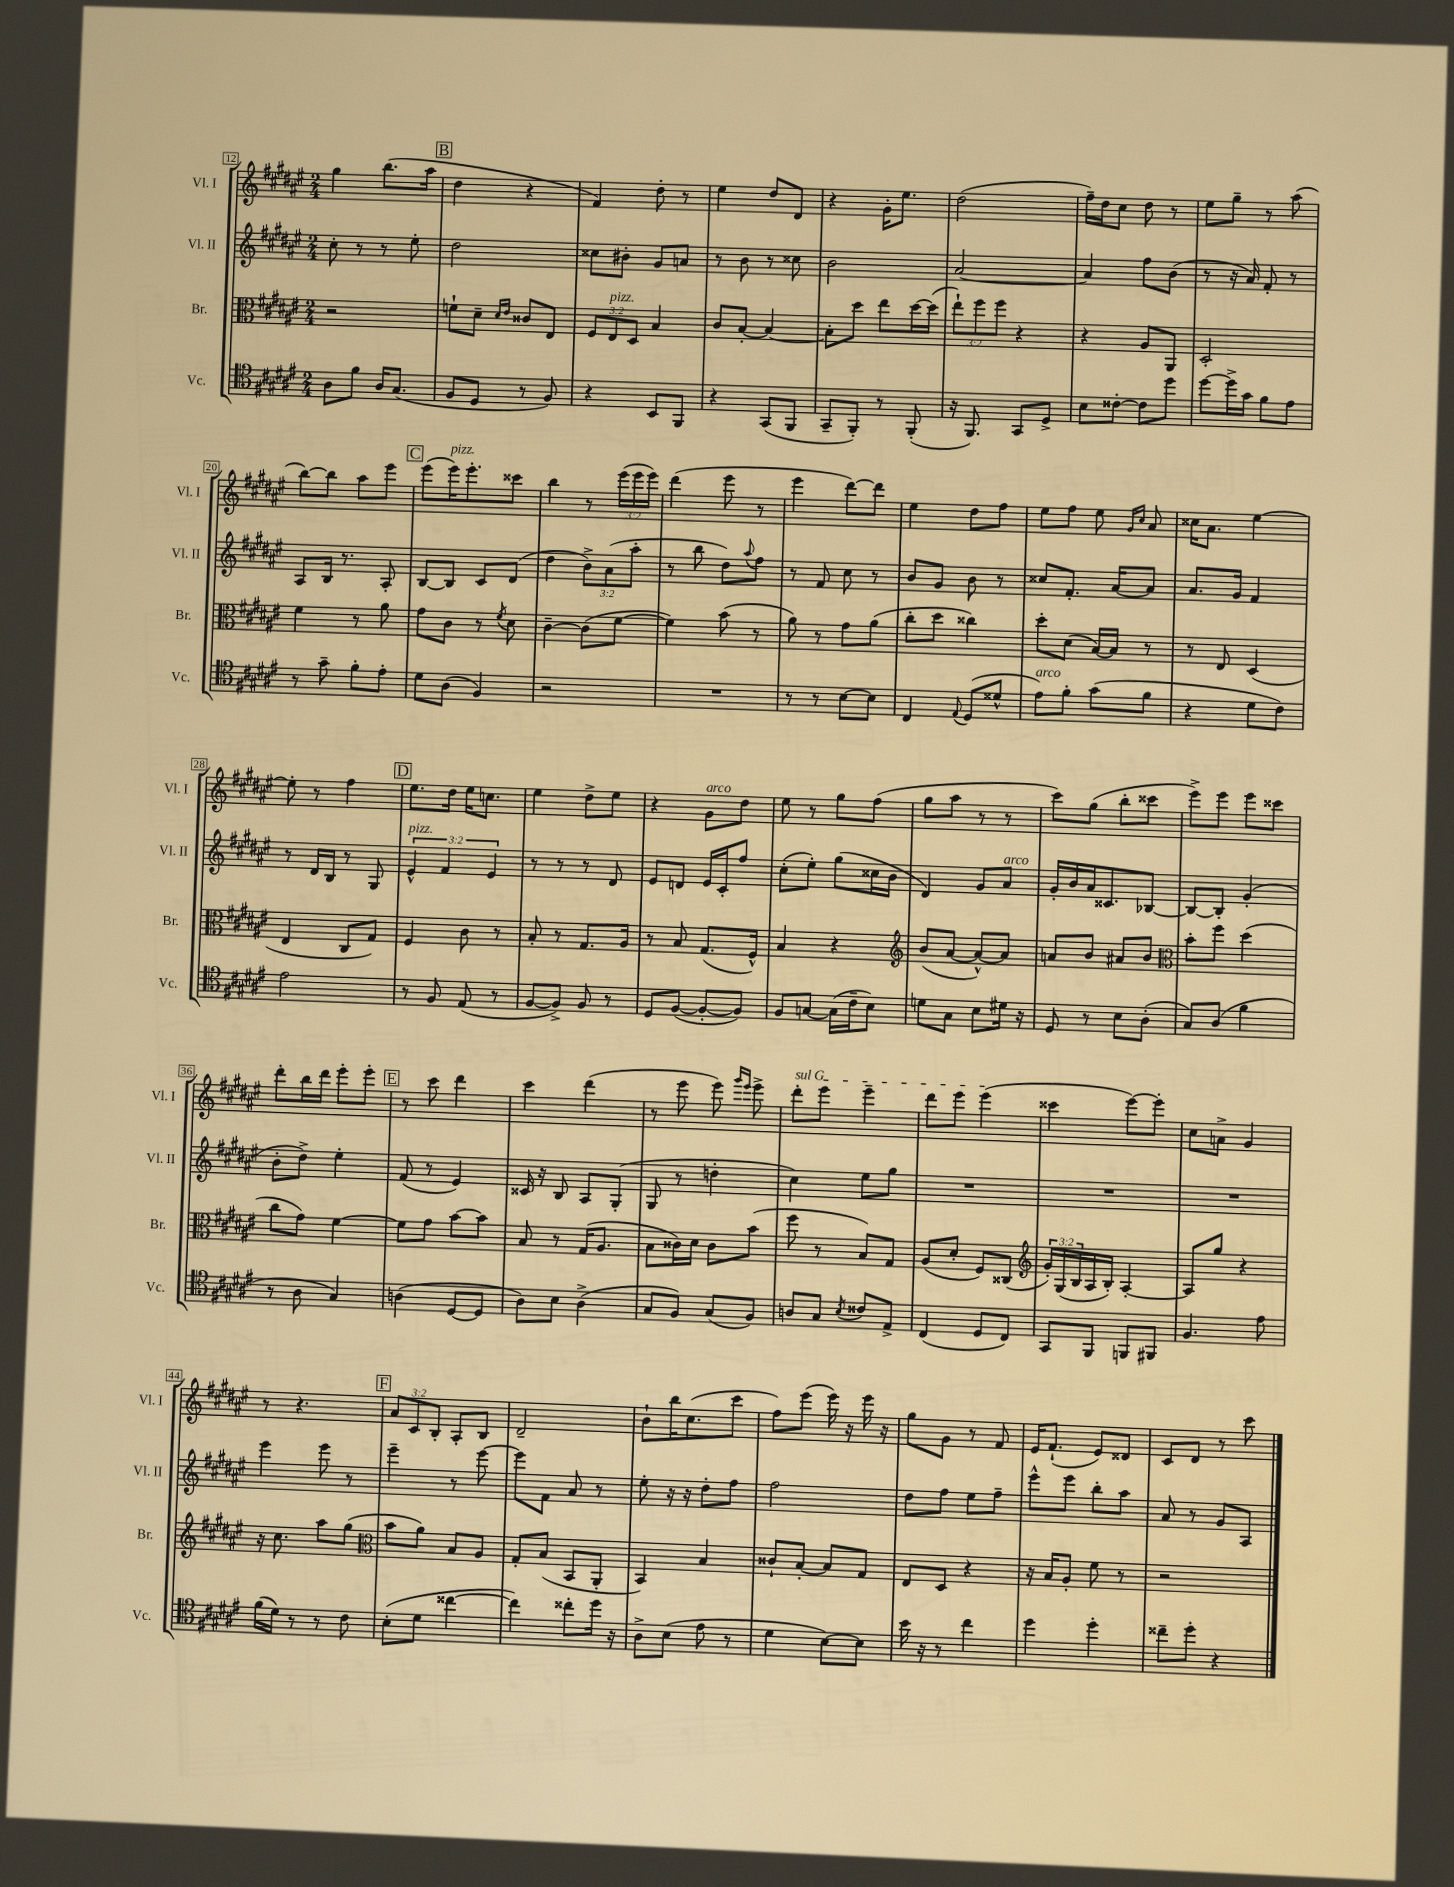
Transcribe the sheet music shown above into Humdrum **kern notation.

**kern	**kern	**kern	**kern
*part4	*part3	*part2	*part1
*staff4	*staff3	*staff2	*staff1
*I"Vc.	*I"Br.	*I"Vl. II	*I"Vl. I
*I'Vc.	*I'Br.	*I'Vl. II	*I'Vl. I
*clefC4	*clefC3	*clefG2	*clefG2
*k[f#c#g#d#a#e#]	*k[f#c#g#d#a#e#]	*k[f#c#g#d#a#e#]	*k[f#c#g#d#a#e#]
*M2/4	*M2/4	*M2/4	*M2/4
=12	=12	=12	=12
8A#\L	2r	8cc#'\	4gg#\
8f#\J	.	8r	.
16A#/KL	.	8r	(8.bb\L
(8.G#/J	.	.	.
.	.	8ee#'\	.
.	.	.	16aa#\Jk
!!LO:REH:place=s1:t=B
=13	=13	=13	=13
8F#/L	8fn`\L	2dd#\	4dd#\
8D#/J	8d#~\J	.	.
.	16qqd#/LL	.	.
.	16qqe#/JJ	.	.
8r	8c##X/L	.	4r
8F#/)	8E#/J	.	.
=14	=14	=14	=14
4r	12F#/L	8cc##X\L	4f#/)
!	!LO:TX:a:i:t=pizz.	!	!
.	12E#/	.	.
.	.	8b#X'\J	.
.	12D#/J	.	.
8BB/L	4B/	8g#/L	8dd#'\
8FF#/J	.	8an/J	8r
=15	=15	=15	=15
4r	8c#/L	8r	4ee#\
.	[8B'/J	8b\	.
(8GG#/L	4B/_	8r	8dd#/L
8FF#/J	.	8cc##X\	8d#/J
=16	=16	=16	=16
8GG#~/L	8B'\L]	2b\	4r
8FF#'/J)	8dd#\J	.	.
8r	8ee#\L	.	16g#'\KL
.	.	.	8.ee#\J
(8FF#'/	[16dd#\L	.	.
.	(16dd#\JJ]	.	.
=17	=17	=17	=17
16r	12ee#`\L)	[2a#/	(2dd#\
8.FF#/)	.	.	.
.	12ff#\	.	.
.	12ff#\J	.	.
8GG#/L	4r	.	.
8D#^/J	.	.	.
=18	=18	=18	=18
8B\L	4r	4a#/]	16ff#~\LL)
.	.	.	16dd#\J
[8c##X'\J	.	.	8cc#\J
8c##\L]	8A#/L	8ff#\L	8dd#\
8dd#\J	8AA#/J	(8b\J	8r
=19	=19	=19	=19
[8dd#\L	2D#'/	8r	8ee#\L
16dd#^\L]	.	16r	8gg#~\J
16g#\JJ	.	16a#/)	.
8f#\L	.	8f#'/	8r
8e#\J	.	8r	(8aa#\
!!LO:LB:g=z
=20	=20	=20	=20
8r	4f#\	8A#/L	[8bb\L)
8g#~\	.	16B/Jk	8bb\J]
.	.	8.r	.
8f#'\L	8r	.	8aa#\L
8e#'\J	8a#\	8A#'/	8eee#\J
!!LO:REH:place=s1:t=C
=21	=21	=21	=21
8d#\L	8g#\L	[8B/L	(8eee#\L
!	!	!	!LO:TX:a:i:t=pizz.
(8A#\J	8c#\J	8B/J]	16eee#\K)
.	.	.	8.eee#'\
4F#/)	8r	8c#/L	.
.	8qf#/	.	.
.	8d#\	(8d#/J	8ccc##X\J
=22	=22	=22	=22
2r	[4c#~\	4dd#\	4bb\
.	(8c#\L]	12b^\L)	8r
.	.	(12a#\	.
.	[8f#\J	.	(24eee#\LL
.	.	12aa#'\J	24eee#\
.	.	.	24eee#\JJ)
=23	=23	=23	=23
2r	4f#\])	8r	(4ddd#\
.	.	8bb\	.
.	(8b\	8dd#\L)	8eee#\
.	.	8qqaa#/	.
.	8r	8ff#\J	8r
=24	=24	=24	=24
8r	8a#\)	8r	4eee#\
8r	8r	8f#/	.
[8B\L	8g#\L	8cc#\	[8ddd#\L)
8B\J]	(8a#\J	8r	8ddd#\J]
=25	=25	=25	=25
4C#/	8cc#'\L	8b/L	4ee#\
.	8dd#\J	8g#/J	.
8qqE#/	.	.	.
(8D#/L	4cc##X\)	8b\	8dd#\L
8d##X^^/J	.	8r	8ff#\J
=26	=26	=26	=26
!LO:TX:a:i:t=arco	!	!	!
8e#\L)	8dd#'\L	8cc##X/L	8ee#\L
8f#'\J	(8d#\J	8.f#'/J	8ff#\J
(8g#\L	[16B/LL)	.	8ee#\
.	16B/JJ]	[16a#/KL	.
.	.	.	16qqg#/LL
.	.	.	16qqcc#/JJ
8f#\J	8r	8a#/J]	8a#/
=27	=27	=27	=27
4r	8r	8.a#/L	16cc##X\KL
.	.	.	8.a#\J
.	8E#/	.	.
.	.	16g#/Jk	.
8d#\L	(4D#/	4f#/	[4ee#\
8c#\J)	.	.	.
!!LO:LB:g=z
=28	=28	=28	=28
2e#\	4E#/	8r	8ee#'\]
.	.	16d#/LL	8r
.	.	16B/JJ	.
.	8C#/L	8r	4ff#\
.	8G#/J)	8G#/	.
!!LO:REH:place=s1:t=D
=29	=29	=29	=29
!	!	!LO:TX:a:i:t=pizz.	!
8r	4F#/	6e#^^/	8.ee#\L
8F#/	.	.	.
.	.	6f#/	.
.	.	.	16dd#\Jk
(8E#/	8c#\	.	16ee#\KL
.	.	.	8.ccn\J
.	.	6e#/	.
8r	8r	.	.
=30	=30	=30	=30
[8F#/L	8B'/	8r	4ee#\
8F#^/J])	8r	8r	.
8F#/	8.G#/L	8r	8dd#^\L
8r	.	8d#/	8ee#\J
.	16A#/Jk	.	.
=31	=31	=31	=31
8D#/L	8r	8e#/L	4r
([8F#/J	8B/	8dn/J	.
!	!	!	!LO:TX:a:i:t=arco
8F#'/L_	(8.G#/L	16e#/LL	8g#\L
.	.	16c#'/J	.
8F#/J])	.	8ff#/J	8dd#\J
.	16F#^^/Jk)	.	.
=32	=32	=32	=32
8F#/L	4B/	(8cc#'\L	8ee#\
[8Gn/J	.	8ee#'\J)	8r
(16G\LL]	4r	(8gg#\L	8gg#\L
16c#~\J	.	.	.
8B\J)	.	16cc##X\L	(8ff#\J
.	.	16b\JJ	.
=33	=33	=33	=33
*	*clefG2	*	*
8dn\L	(8b/L	4d#/)	8gg#\L
8G#\J	[8a#/J	.	8aa#\J
8B\L	8a#^^/L_)	8g#/L	8r
!	!	!LO:TX:a:i:t=arco	!
16d#X\Jk	8a#/J]	8a#/J	8r
16r	.	.	.
=34	=34	=34	=34
8D#/	8an/L	16g#'/LL	8ccc#\L)
.	.	16b/	.
8r	8b/J	16a#/J	(8gg#\J
.	.	8.c##X/	.
8B\L	8a#X/L	.	8bb'\L
(8A#'\J	8b/J	[8B-X/J	8ccc##X\J
=35	=35	=35	=35
*	*clefC3	*	*
8G#/L)	8b'\L	8B-/L_	8eee#^\L)
(8A#/J	8ff#\J	8B-'/J]	8eee#\J
4f#\	(4dd#\	(4g#'/	8eee#\L
.	.	.	8ccc##X\J
!!LO:LB:g=z
=36	=36	=36	=36
8r	8cc#\L	8b'\L	8ddd#'\L
8A#\	8g#\J)	8dd#^\J)	16bb\L
.	.	.	16ddd#\JJ
4G#/)	[4f#\	4ee#'\	8eee#'\L
.	.	.	8eee#'\J
!!LO:REH:place=s1:t=E
=37	=37	=37	=37
(4An\	8f#\L]	(8f#/	8r
.	8g#\J	8r	8ccc#\
[8D#/L	[8b\L	4e#/)	4ddd#\
8D#/J]	8b\J]	.	.
=38	=38	=38	=38
8A#\L)	8B/	16c##X/	4ccc#\
.	.	16r	.
8B\J	8r	8B/	.
(4A#^\	(16G#/KL	8A#/L	(4ddd#\
.	8.A#/J	.	.
.	.	(8G#'/J	.
=39	=39	=39	=39
8G#/L	8B\L	8G#/	8r
8F#/J)	16c##X\L)	8r	8eee#\
.	16d#\JJ	.	.
(8G#/L	8c##\L	4ddn'\	8eee#\)
.	.	.	16qqggg#/LL
.	.	.	16qqeee#/JJ
8F#/J)	(8b\J	.	8eee#^\
=40	=40	=40	=40
!	!	!	!LO:TX:a:i:t=sul G
8An/L	8ff#\	4cc#\)	8ddd#'\L
8G#/J	8r	.	8eee#\J
8qB/	.	.	.
8c##X/L	8B/L)	8ee#\L	4eee#~\
8E#^/J	8G#/J	8gg#\J	.
=41	=41	=41	=41
(4C#/	(8A#/L	2r	8ddd#\L
.	8d#'/J	.	8eee#\J
8D#/L	8F#/L)	.	(4eee#\
8C#/J)	(8C##X/J	.	.
=42	=42	=42	=42
*	*clefG2	*	*
8GG#/L	24g#'/LL)	2r	4ccc##X\
.	(24G#/	.	.
.	24B/	.	.
8FF#/J	16A#/	.	.
.	16B'/JJ)	.	.
8FFn/L	[4A#'/	.	[8eee#\L)
8FF#X/J	.	.	8eee#'\J]
=43	=43	=43	=43
4.F#/	8A#/L]	2r	8cc#\L
.	8gg#/J	.	8an^\J
.	4r	.	4g#/
8e#\	.	.	.
!!LO:LB:g=z
=44	=44	=44	=44
(16f#\LL	16r	4eee#\	8r
16d#\JJ)	8.cc#\	.	.
8r	.	.	4.r
8r	8aa#\L	8eee#\	.
8c#\	(8gg#\J	8r	.
!!LO:REH:place=s1:t=F
=45	=45	=45	=45
*	*clefC3	*	*
(8B'\L	8b\L	4eee#~\	12a#/L
.	.	.	12c#/
8d#\J	8a#\J)	.	.
.	.	.	12B'/J
[4cc##X\	8B/L	8r	8A#'/L
.	8A#/J	[8eee#\	8B/J
=46	=46	=46	=46
4cc##\])	8G#'/L	8eee#\L]	2d#~/
.	(8B/J	8f#\J	.
8cc##X'\L	8BB/L	8a#/	.
16dd#\Jk	8AA#'/J	8r	.
16r	.	.	.
=47	=47	=47	=47
8A#^\L	4BB/)	8ee#'\	8b`\L
(8B\J	.	16r	16bb\K
.	.	16r	(8.cc#\
8e#\	4B/	8dd#'\L	.
8r	.	8ff#\J	8ccc#\J
=48	=48	=48	=48
4d#\	8c##X`/L	2ff#\	8ff#\L)
.	[8B'/J	.	(8eee#\J
[8B\L)	8B/L]	.	16eee#\)
.	.	.	16r
8B\J]	8G#/J	.	16eee#\
.	.	.	16r
=49	=49	=49	=49
16b\	8E#/L	8dd#\L	8gg#\L
16r	.	.	.
8r	8D#/J	8ff#\J	8g#\J
4cc#\	4r	8ee#\L	8r
.	.	8ff#~\J	8f#/
=50	=50	=50	=50
4dd#\	16r	8eee#^^\L	16e#/KL
.	16B/KL	.	(8.f#`/J
.	8A#'/J	8eee#\J	.
4dd#'\	8f#\	8bb'\L	8e#/L)
.	8r	8aa#\J	8d##X/J
=51	=51	=51	=51
8cc##X~\L	2r	8a#/	8c#/L
8dd#'\J	.	8r	8d#/J
4r	.	8g#/L	8r
.	.	8A#/J	8ccc#\
==	==	==	==
*-	*-	*-	*-
